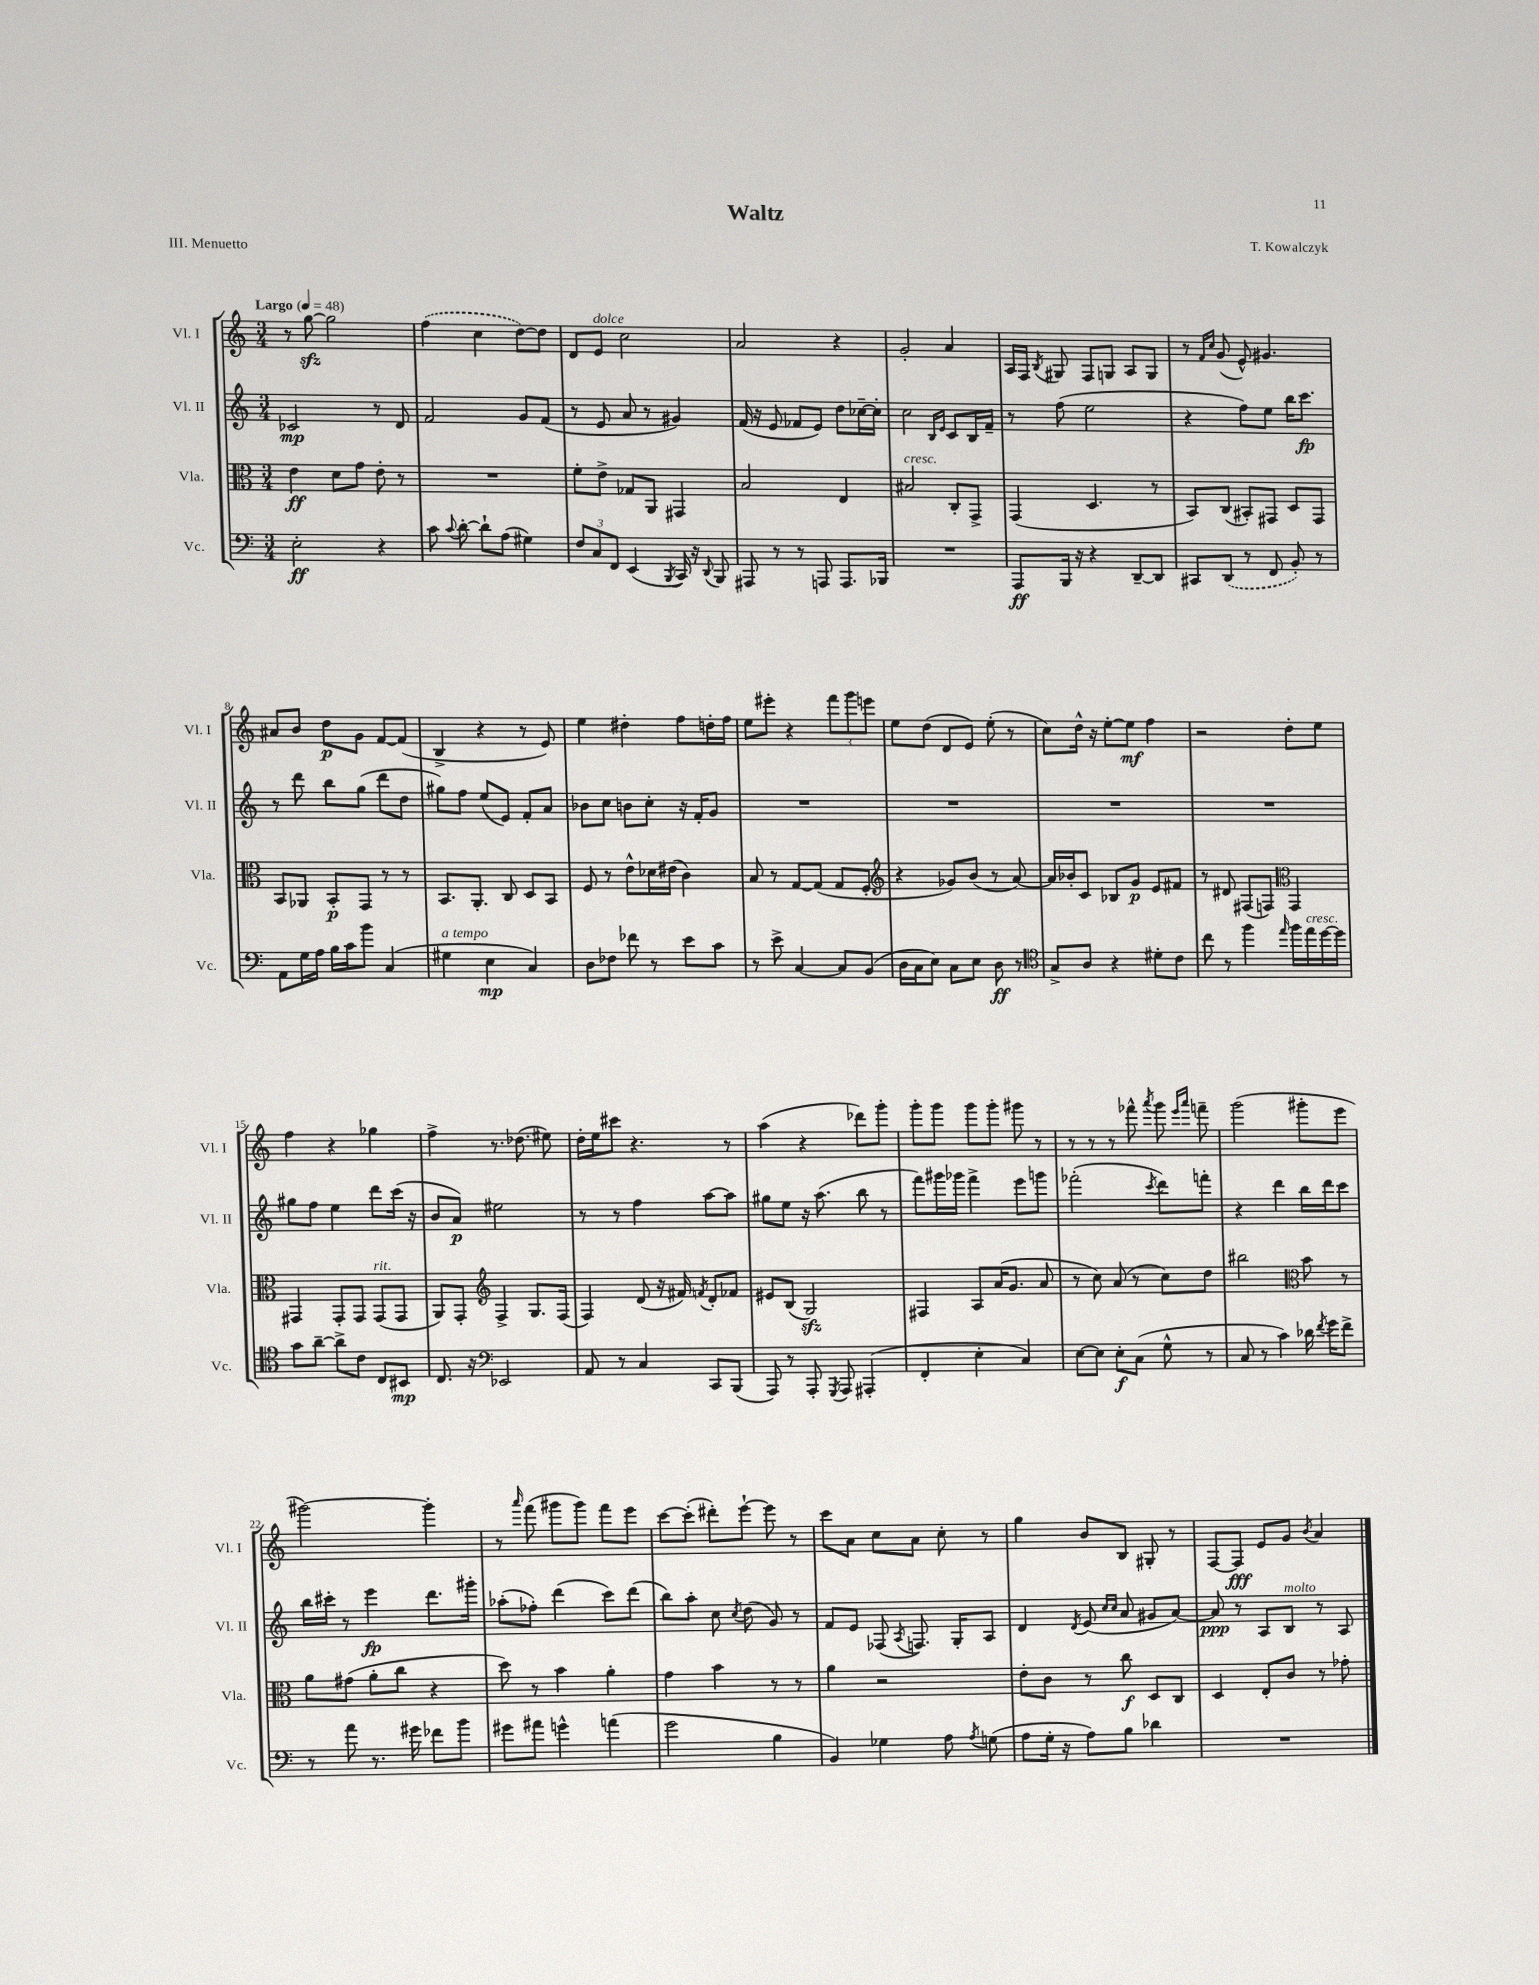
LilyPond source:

\header { title = "Waltz" composer = "T. Kowalczyk" piece = "III. Menuetto" }
<<
\new StaffGroup <<
\new Staff = "s0" \with { instrumentName = "Vl. I" shortInstrumentName = "Vl. I" } {
    \clef treble \key c \major \numericTimeSignature \time 3/4 \tempo "Largo" 4 = 48
    \autoBeamOff r8 g''8~\sfz g''2 |
    \once \slurDashed f''4( c''4 d''8[~) d''8] |
    d'8[ e'8]^\markup { \italic "dolce" } c''2 |
    a'2 r4 |
    g'2-. a'4 |
    a16[ f16] \acciaccatura { b8 } gis8 f8[ g8] a8[ g8] |
    r8 \grace { f'16[ c''16] } g'8( e'8-^) gis'4. |
    ais'8[ b'8] d''8[\p g'8] f'8[~ f'8]( |
    b4-> r4 r8 e'8) |
    e''4 dis''4-. f''8[ d''16-. f''16] |
    e''8[ eis'''8]-. r4 \tuplet 3/2 { f'''8[ g'''8 e'''8] } |
    e''8[ d''8]( d'8[ e'8]) e''8-.( r8 |
    c''8[) d''16]-^ r16 e''8[~-. e''8]\mf f''4 |
    r2 d''8[-. e''8] |
    f''4 r4 ges''4 |
    f''4-> r8. des''8.( eis''8) |
    d''16[-. e''16 cis'''8] r4. r8 |
    a''4( r4 des'''8[) g'''8]-. |
    g'''8[-. g'''8] g'''8[ g'''8]-. gis'''8 r8 |
    r8 r8 r8 fes'''8-^ \acciaccatura { a'''8 } g'''8 \grace { e'''16[ a'''16] } f'''8-- |
    g'''2( gis'''8[-. e'''8] |
    gis'''2~) gis'''4-. |
    r8 \grace { a'''16 } f'''8( gis'''8[ gis'''8]) f'''8[ e'''8] |
    c'''8[~ c'''8]-.( dis'''8[-.) e'''8]~-! e'''8 r8 |
    c'''8[ a'8] c''8[ a'8] c''8-. r8 |
    g''4 b'8[ b8] gis8-. r8 |
    f8[~ f8]\fff e'8[ g'8] \acciaccatura { b'8 } a'4 \bar "|." |
}
\new Staff = "s1" \with { instrumentName = "Vl. II" shortInstrumentName = "Vl. II" } {
    \clef treble \key c \major \numericTimeSignature \time 3/4
    \autoBeamOff ces'2\mp r8 d'8 |
    f'2 g'8[ f'8]( |
    r8 e'8 a'8 r8 gis'4) |
    f'16( r16 e'8 fes'8[ e'8]) d''8[ ces''16~-- ces''16]-. |
    c''2 \grace { b16[ e'16] } c'8[ b16 f'16]-- |
    r8 f''8( e''2 |
    r4 f''8[) e''8] b''16[ c'''8.]\fp |
    r8 d'''8 b''8[ g''8]( d'''8[ d''8] |
    gis''8[) f''8] e''8[( e'8]) f'8[-. a'8] |
    bes'8[ c''8] b'8[ c''8]-. r16 f'16[-. g'8] |
    R2. |
    R2. |
    R2. |
    R2. |
    gis''8[ f''8] e''4 d'''8[ c'''16]( r16 |
    b'8[ a'8]\p) eis''2 |
    r8 r8 f''4 a''8[~ a''8] |
    gis''8[ e''8] r16 a''8.( b''8 r8 |
    f'''8[) gis'''16 ges'''16] f'''4-> e'''8[ g'''8] |
    fes'''2-.( \acciaccatura { c'''8 } d'''8[) f'''8]-. |
    r4 d'''4 b''16[ d'''16 c'''8] |
    b''16[ cis'''16]-. r8 e'''4\fp d'''8.[ gis'''16]-. |
    aes''8[-.( fes''8]-.) d'''4( c'''8[) d'''8]( |
    b''8[) a''8]-. c''8 \acciaccatura { c''8 } d''8( g'8) r8 |
    f'8[ e'8] fes8( \acciaccatura { a8 } f8.) g16[-. a8] |
    d'4 \acciaccatura { d'8 } e'8( \grace { c''16[ c''16] } a'8 gis'8[ a'8]~) |
    a'8\ppp r8 a8[ b8]^\markup { \italic "molto" } r8 a8 \bar "|." |
}
\new Staff = "s2" \with { instrumentName = "Vla." shortInstrumentName = "Vla." } {
    \clef alto \key c \major \numericTimeSignature \time 3/4
    \autoBeamOff e'4\ff d'8[ g'8] e'8-. r8 |
    R2. |
    f'8[-. e'8]-> ges8[ a,8] gis,4 |
    b2 e4 |
    bis2^\markup { \italic "cresc." } c8[-. g,8]-> |
    g,4( d4. r8 |
    b,8[) c8]( bis,8[-.) gis,8] d8[ gis,8] |
    b,8[ aes,8] b,8[-.\p g,8] r8 r8 |
    b,8.[ a,8.]-. c8 d8[ b,8] |
    f8 r8 e'8[-^ des'16 eis'16]( c'4) |
    b8 r8 g8[~ g8]( g8[ f8]-. |
    \clef treble r4 ges'8[) b'8]( r8 a'8~) |
    a'16[ bes'16-. c'8] bes8[ g'8]\p e'8[ fis'8] |
    r8 dis'8 fis8[( f8]) \clef alto g,4 |
    gis,4 gis,8[-. gis,8] gis,8[^\markup { \italic "rit." }( gis,8] |
    a,8[) g,8]-. \clef treble f4-> g8.[ f16]( |
    f4) d'8( r16 fis'16) \acciaccatura { f'8 } d'8[-. fes'8] |
    eis'8[ b8]( g2\sfz) |
    fis4 a8[ a'16( g'8.] a'8 |
    r8 c''8) a'8( r8 c''8[) d''8] |
    bis''2 \clef alto b'8 r8 |
    a'8[ gis'8]( a'8[-. c''8] r4 |
    d''8) r8 b'4 a'4-. |
    g'4 b'4 r8 r8 |
    a'4 r2 |
    e'8[-. c'8] r8 c''8\f d8[ c8] |
    d4 e8[-. c'8] r8 ges'8-. \bar "|." |
}
\new Staff = "s3" \with { instrumentName = "Vc." shortInstrumentName = "Vc." } {
    \clef bass \key c \major \numericTimeSignature \time 3/4
    \autoBeamOff e2-.\ff r4 |
    c'8 \appoggiatura { c'8 } d'8~-. d'8[-! a8]( gis4) |
    \tuplet 3/2 { f8[ c8 f,8] } e,4( \acciaccatura { b,,8 } c,16) r16 \appoggiatura { d,8 } b,,8 |
    ais,,8 r8 r8 a,,8 a,,8.[ bes,,16] |
    R2. |
    a,,8[\ff b,,16] r16 r4 d,8[~-- d,8] |
    cis,8[ \once \slurDashed d,8]( r8 f,8 b,8-.) r8 |
    a,8[ g16 a16] b16[ c'16 b'8] c4( |
    gis4^\markup { \italic "a tempo" } e4\mp c4) |
    d8[ fes8] fes'8 r8 e'8[ c'8] |
    r8 e'8-> c4~ c8[ b,8]( |
    d16[ c16 e8]) c8[ e8] d8\ff r8 |
    \clef tenor g8[-> a8] r4 dis'8[-. c'8] |
    c''8 r8 f''4 \grace { e''16 } f''16[ e''16^\markup { \italic "cresc." } d''16~ d''16] |
    g'8[ a'8]~-- a'8[-> c'8] c8[ bis,8]\mp |
    c8. r16 \clef bass ees,2 |
    a,8 r8 c4 c,8[ b,,8]( |
    a,,8) r8 a,,8-. \acciaccatura { g,,8 } a,,8 ais,,4-.( |
    f,4-. e4-. c4) |
    e8[~ e8] e8[-.\f c8]( g8-^ r8 |
    c8 r8 c'4) des'16 \acciaccatura { f'8 } g'16[ f'8]-> |
    r8 a'8 r8. gis'16 fes'8[ b'8] |
    gis'8[ ais'8] g'4-^ a'4( |
    g'2 b4 |
    b,4) ges4 a8 \acciaccatura { a8 } g8( |
    a8[ g16]-. r16 a8[) b8] des'4 |
    R2. \bar "|." |
}
>>
>>
